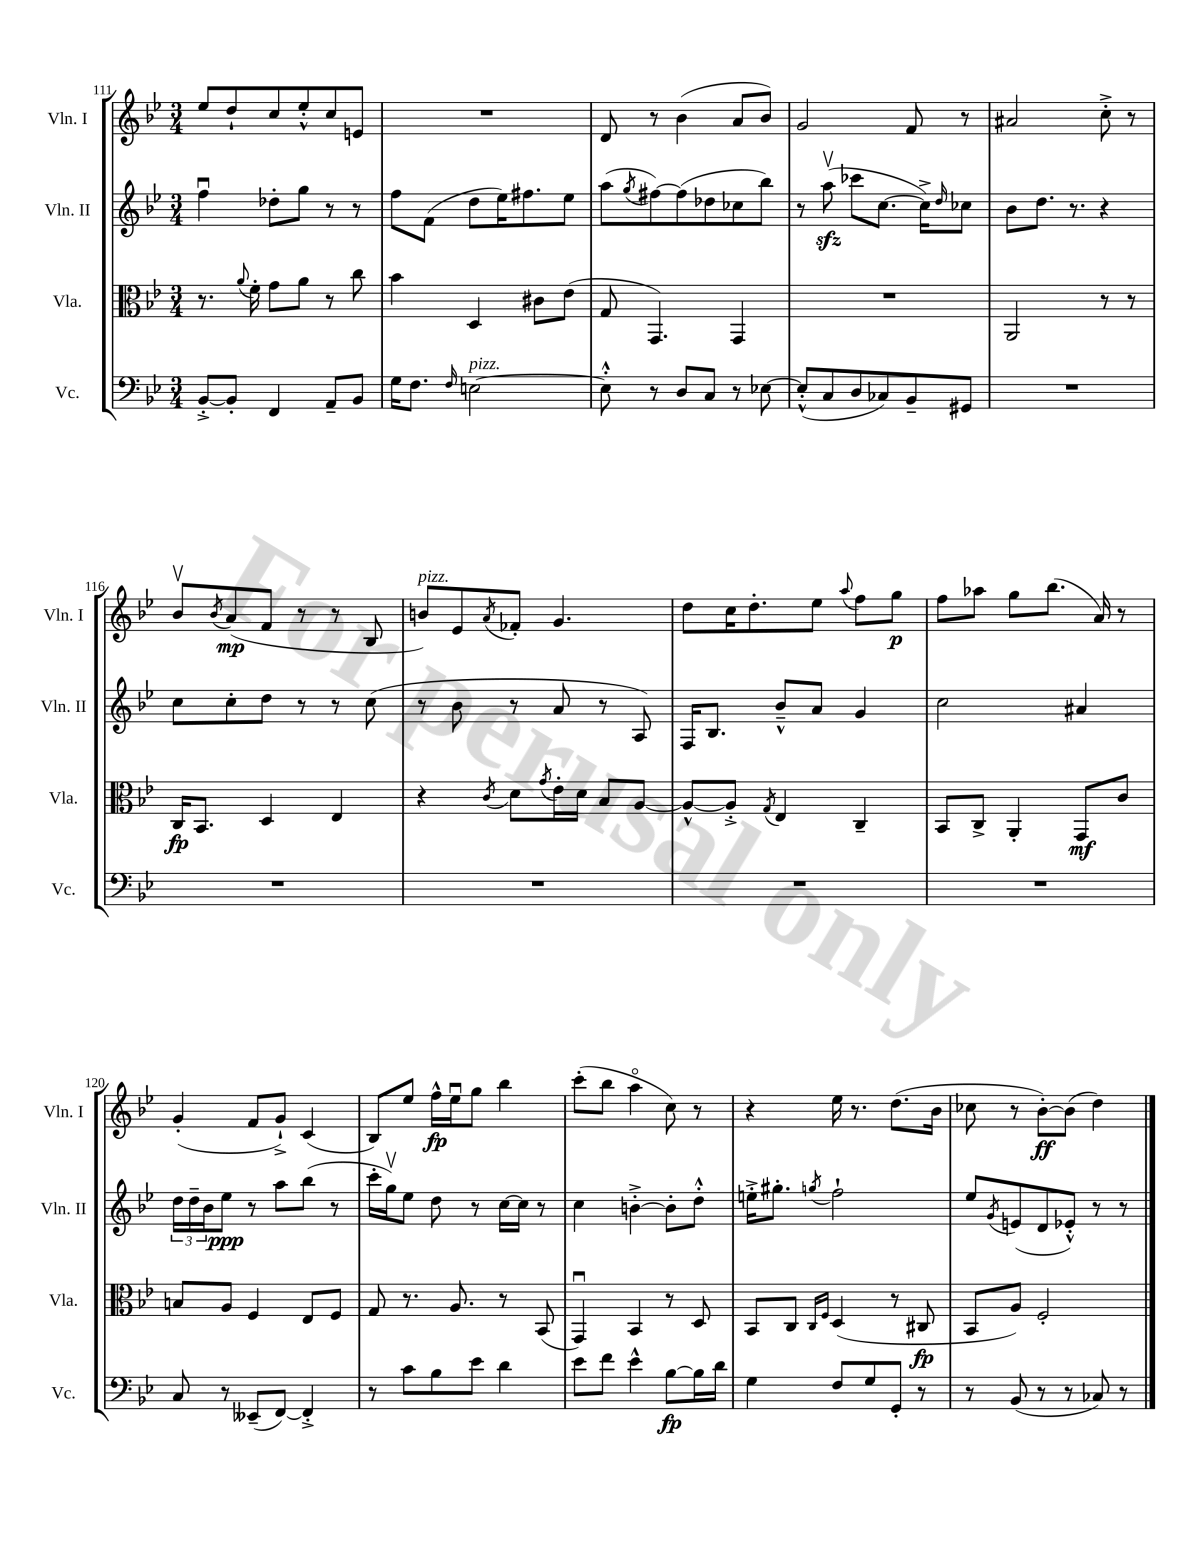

**kern	**kern	**kern	**kern
*staff4	*staff3	*staff2	*staff1
*clefF4	*clefC3	*clefG2	*clefG2
*k[b-e-]	*k[b-e-]	*k[b-e-]	*k[b-e-]
*M3/4	*M3/4	*M3/4	*M3/4
[8BB-'^/L	8.r	4ffu\	8ee-/L
8BB-'/]J	.	.	8dd`/
.	8qqa/	.	.
.	16f'\	.	.
4FF/	8g\L	8dd-'\L	8cc/
.	8a\J	8gg\J	8ee-'^^/
8AA~/L	8r	8r	8cc/
8BB-/J	8cc\	8r	8e/J
=	=	=	=
16G\LK	4b-\	8ff\L	2.r
8.F\J	.	.	.
.	.	(8f\J	.
16qqF/	.	.	.
[2E\	4D/	8dd\L	.
.	.	16ee-\K)	.
.	.	8.ff#\	.
.	8c#\L	.	.
.	(8e-\J	8ee-\J	.
=	=	=	=
8E'^^\]	8G/	(8aa\L	8d/
.	.	8qgg/	.
8r	4.GG/)	[8ff#\)	8r
8D/L	.	(8ff#\]	(4b-\
8C/J	.	8dd-\	.
8r	4GG/	8cc-\	8a/L
[8E-\	.	8bb-\J)	8b-/J)
=	=	=	=
(8E-'^^/]L	2.r	8r	2g/
8C/	.	(8aav\	.
8D/	.	8ccc-\L	.
8C-/)	.	[8.cc\J	.
8BB-~/	.	.	8f/
.	.	16cc^\]LK)	.
.	.	16qqdd/	.
8GG#/J	.	8cc-\J	8r
=	=	=	=
2.r	2AA/	8b-\L	2a#/
.	.	8.dd\J	.
.	.	8.r	.
.	8r	4r	8cc'^\
.	8r	.	8r
=	=	=	=
2.r	16C/LK	8cc\L	8b-v/L
.	8.BB-/J	.	.
.	.	.	8qb-/
.	.	8cc'\	(8a/
.	4D/	8dd\J	8f/J
.	.	8r	8r
.	4E-/	8r	8r
.	.	(8cc\	8B-/
=	=	=	=
2.r	4r	8r	8b/L)
.	.	8b-\	8e-/
.	8qc/	.	8qa/
.	8d\L	8r	8f-'/J
.	8qg/	.	.
.	16e-'\L	8a/	4.g/
.	16d\JJ	.	.
.	8B-/L	8r	.
.	[8A/J	8A/)	.
=	=	=	=
2.r	8A^^/_L	16F/LK	8dd\L
.	.	8.B-/J	.
.	8A'^/]J	.	16cc\K
.	.	.	8.dd'\
.	8qG/	.	.
.	4E-/	8b-~^^/L	.
.	.	8a/J	8ee-\J
.	.	.	8qqaa/
.	4C~/	4g/	8ff\L
.	.	.	8gg\J
=	=	=	=
2.r	8BB-/L	2cc\	8ff\L
.	8C^/J	.	8aa-\J
.	4AA'/	.	8gg\L
.	.	.	(8.bb-\J
.	8GG/L	4a#/	.
.	.	.	16a/)
.	8c/J	.	8r
=	=	=	=
8C/	8B/L	24dd\LL	(4g'/
.	.	24dd~\	.
.	.	24b-\J	.
8r	8A/J	8ee-\J	.
(8EE--~/L	4F/	8r	8f/L
[8FF/J)	.	8aa\L	8g`^/J)
4FF'^/]	8E-/L	(8bb-\J	(4c/
.	8F/J	8r	.
=	=	=	=
8r	8G/	16ccc'\LL	8B-/L)
.	.	16ggv\J)	.
8c\L	8.r	8ee-\J	8ee-/J
8B-\	.	8dd\	16ff^^\LL
.	8.A/	.	16ee-u\J
8e-\J	.	8r	8gg\J
4d\	8r	[16cc\LL	4bb-\
.	.	16cc\]JJ	.
.	(8BB-/	8r	.
=	=	=	=
8e-\L	4GGu/)	4cc\	(8ccc'\L
8f\J	.	.	8bb-\J
4e-^^\	4BB-/	[4b'^\	4aao\
[8B-\L	8r	8b'\]L	8cc\)
16B-\]L	8D/	8dd'^^\J	8r
16d\JJ	.	.	.
=	=	=	=
4G\	8BB-/L	16ee'^\LK	4r
.	.	8.gg#'\J	.
.	8C/J	.	.
.	16qqC/LL	.	.
.	16qqF/JJ	8qgg/	.
8F/L	(4D/	2ff`\	16ee-\
.	.	.	8.r
8G/	.	.	.
8GG'/J	8r	.	(8.dd\L
8r	8C#/	.	.
.	.	.	16b-\Jk
=	=	=	=
8r	8BB-/L	8ee-/L	8cc-\
.	.	8qg/	.
(8BB-/	8A/J)	(8e/	8r
8r	2F'/	8d/	[8b-'\L)
8r	.	8e-'^^/J)	(8b-\]J
8C-/)	.	8r	4dd\)
8r	.	8r	.
==	==	==	==
*-	*-	*-	*-
